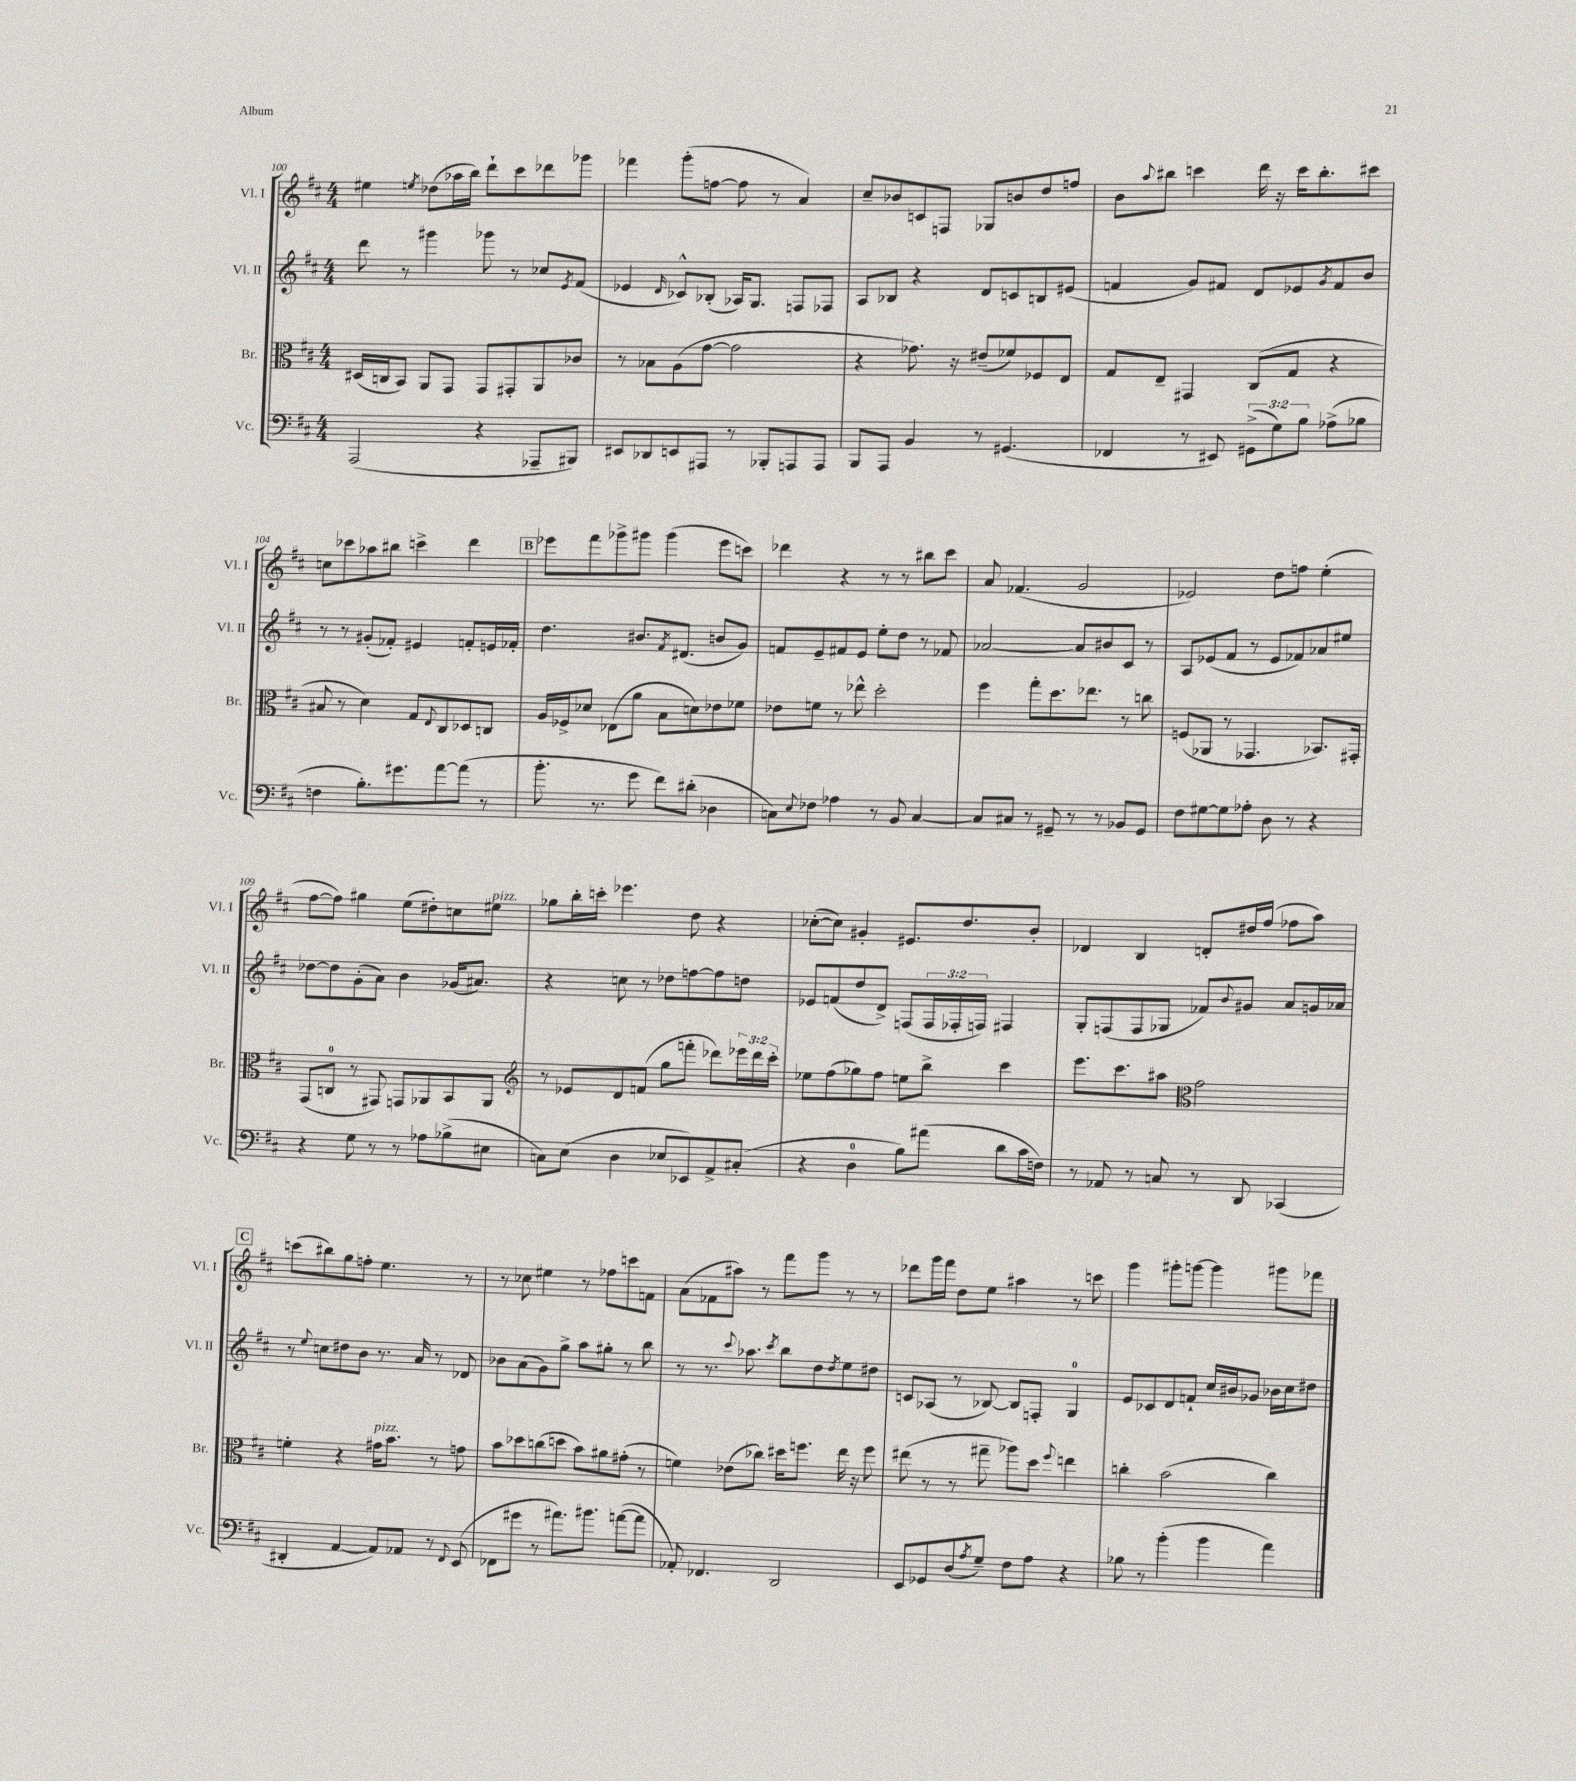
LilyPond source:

<<
\new StaffGroup <<
\new Staff = "s0" \with { instrumentName = "Vl. I" shortInstrumentName = "Vl. I" } {
    \clef treble \key d \major \numericTimeSignature \time 4/4
    eis''4 \acciaccatura { e''8 } des''8( aes''16 b''16) d'''8-! cis'''8 des'''8 ges'''8 |
    fes'''4 g'''8-.( f''8~ f''8 r8 a'4) |
    cis''8-- bes'8 c'8 f8 ges8 b'8 d''8 f''8 |
    b'8 \appoggiatura { a''8 } bis''8 c'''4 d'''16 r16 c'''16 bis''8.-. cis'''8 |
    c''8 ces'''8 aes''8 bis''8 c'''4-> d'''4 |
    \mark \markup { \box "B" } ees'''8 fis'''8 ges'''8-> gis'''8 gis'''4( ees'''8 c'''8) |
    des'''4 r4 r8 r8 bis''8 cis'''8 |
    a'8 fes'4.( g'2 |
    ees'2) d''8 f''8 e''4-.( |
    fis''8~ fis''8) gis''4 e''8( dis''8-.) c''8 eis''8^\markup { \italic "pizz." } |
    ges''8 b''16-. c'''16-. ees'''4. d''8 r4 |
    ces''8~-.( ces''8) gis'4-. eis'8. d''8. b'8-. |
    des'4 b4 d'8-. dis''16 fis''16( fes''8 a''8) |
    \mark \markup { \box "C" } c'''8( bis''8) g''8 f''8-. e''4. r8 |
    r8 ces''8 eis''4 r8 fes''8 c'''8 f'8 |
    a'8( fes'8 ais''8) r8 fis'''8 g'''8 r8 r8 |
    des'''8 g'''16 fis'''16 d''8 e''8 ais''4 r8 c'''8 |
    g'''4 gis'''8-. g'''8~ g'''4 gis'''8 fes'''8 \bar "|." |
}
\new Staff = "s1" \with { instrumentName = "Vl. II" shortInstrumentName = "Vl. II" } {
    \clef treble \key d \major \numericTimeSignature \time 4/4 \override Staff.TupletNumber.text = #tuplet-number::calc-fraction-text
    d'''8 r8 gis'''4 ges'''8 r8 ces''8 \acciaccatura { e'8 } fis'8( |
    ees'4 \grace { d'16 } ces'8-^) bes8-.( aes16) g8. f8 fes8 |
    a8 bes8 r4 d'8 c'8 b8 eis'8( |
    f'4 g'8) fis'8 d'8 ees'8 \acciaccatura { g'8 } fis'8 b'8 |
    r8 r8 gis'8-.( fes'8-.) eis'4 f'8-. e'16 fes'16-. |
    \mark \markup { \box "B" } d''4. bis'8. \acciaccatura { fis'8 } dis'8.( b'8 g'8) |
    f'8 e'8-- fis'8 e'8 e''8-. d''8 r8 fes'8 |
    aes'2~ aes'8 bis'8 cis'8 r8 |
    a8 ees'8( fis'8 r8 ees'8 fes'8) aes'8 eis''8 |
    des''8~ des''8 g'8-.( a'8) b'4 ges'16( ais'8.) |
    r4 c''8 r8 des''8 f''8~ f''8 d''8 |
    ees'8 f'8( d''8 d'8->) f8( \tuplet 3/2 { f16 fes16-. f16) } fis4 |
    g8-. f8( f8 ges8 fes'8) \appoggiatura { b'8 } gis'8 a'8 g'16 aes'16 |
    \mark \markup { \box "C" } r8 \appoggiatura { e''8 } c''8 dis''8 b'8 r8. a'16 r8 des'8 |
    bes'8 a'8( g'8) g''8-> a''8 gis''8-. r8 b''8 |
    r8 r8. \appoggiatura { cis'''8 } aes''8. \acciaccatura { cis'''8 } b''8 d''8 \acciaccatura { d''8 } e''8 dis''8 |
    c'8 aes8( r8 bes8~) bes8 f8-. g4-0 |
    e'8 ces'8 d'8 f'8-! cis''16 bis'16 ges'8 bes'16 cis''16 dis''8 \bar "|." |
}
\new Staff = "s2" \with { instrumentName = "Br." shortInstrumentName = "Br." } {
    \clef alto \key d \major \numericTimeSignature \time 4/4 \override Staff.TupletNumber.text = #tuplet-number::calc-fraction-text
    dis16( c16 b,8) a,8 g,8 g,8 gis,8-. a,8 ces'8 |
    r8 bes8 a8( g'8~ g'2 |
    r4 ges'8.) r16 eis'8--( fes'8) fes8 e8 |
    g8 e8-- gis,4 cis8( g8 r4 |
    bis8 r8 d'4) g8 \appoggiatura { e8 } cis8 des8 c8 |
    \mark \markup { \box "B" } a16 fes16-> des'8 ees8( a'8 b8 d'8) ees'8 fes'8 |
    ees'8 f'8 r8 ees''8-^ d''2-. |
    fis''4 g''8-. d''8. ees''8. r8 c''8 |
    f8( aes,8 r8 ges,4. bes,8.) gis,16-. |
    g,8( c8-0 r8 gis,8) g,8 aes,8 b,8 aes,8 |
    \clef treble r8 ees'8 d'8 f'8( g''8 f'''8-. des'''8) \tuplet 3/2 { ees'''16 des'''16 cis'''16-. } |
    ees''8 fis''8( ges''8) fis''8 e''8 b''8-> cis'''4 |
    e'''8. cis'''8. ais''8 \clef alto g'2 |
    \mark \markup { \box "C" } f'4-. r4 gis'16^\markup { \italic "pizz." } b'8. r8 g'8 |
    b'8 des''8 c''8( d''8 b'8) ais'8 gis'8-.( r8 |
    f'4) ees'8( ces''8) dis''16 f''8. e''16 r16 f''8 |
    eis''8( r8 r8 gis''8-- aes''8) d''8 \appoggiatura { fis''8 } e''4 |
    c''4-. b'2( c''4) \bar "|." |
}
\new Staff = "s3" \with { instrumentName = "Vc." shortInstrumentName = "Vc." } {
    \clef bass \key d \major \numericTimeSignature \time 4/4 \override Staff.TupletNumber.text = #tuplet-number::calc-fraction-text
    a,,2( r4 aes,,8-- bis,,8) |
    eis,8 des,8 e,8 ais,,8 r8 bes,,8-. a,,8 a,,8 |
    b,,8 a,,8 b,4 r8 gis,4.( |
    fes,4 r8 eis,8) \tuplet 3/2 { gis,8->( g8) b8 } aes8->( bes8 |
    f4 b8.-.) gis'8. a'8~ a'8( r8 |
    \mark \markup { \box "B" } b'8.-. r8. g'8 fis'8) dis'8-.( des4 |
    c8) \appoggiatura { e8 } fes8 aes4 r8 b,8 c4~ |
    c8 cis8 r8 gis,8-- r8 r8 bes,8 gis,8 |
    fis8 gis8~ gis8 aes8-. d8 r8 r4 |
    r4 g8 r8 r8 aes8 bes8->( eis8 |
    c8) e8( d4 ees8 ees,8) a,8-> cis8-.( |
    r4 d4-0 b8) ais'8( d'8 cis'16 f16) |
    r8 aes,8 r8 c8 r8 d,8 ces,4( |
    \mark \markup { \box "C" } dis,4-. a,4~ a,8) aes,8 r8 \appoggiatura { fis,8 } e,8( |
    fes,8 gis'8 r8 ais'8.) bis'8. a'8~( a'8 |
    aes,8-.) fes,4. d,2 |
    e,8 ges,8 d8( \acciaccatura { a8 } g8--) fis8 a8 r4 |
    bes8 r8 b'4-.( b'4 a'4) \bar "|." |
}
>>
>>
\layout { \context { \Score currentBarNumber = #100 } }
